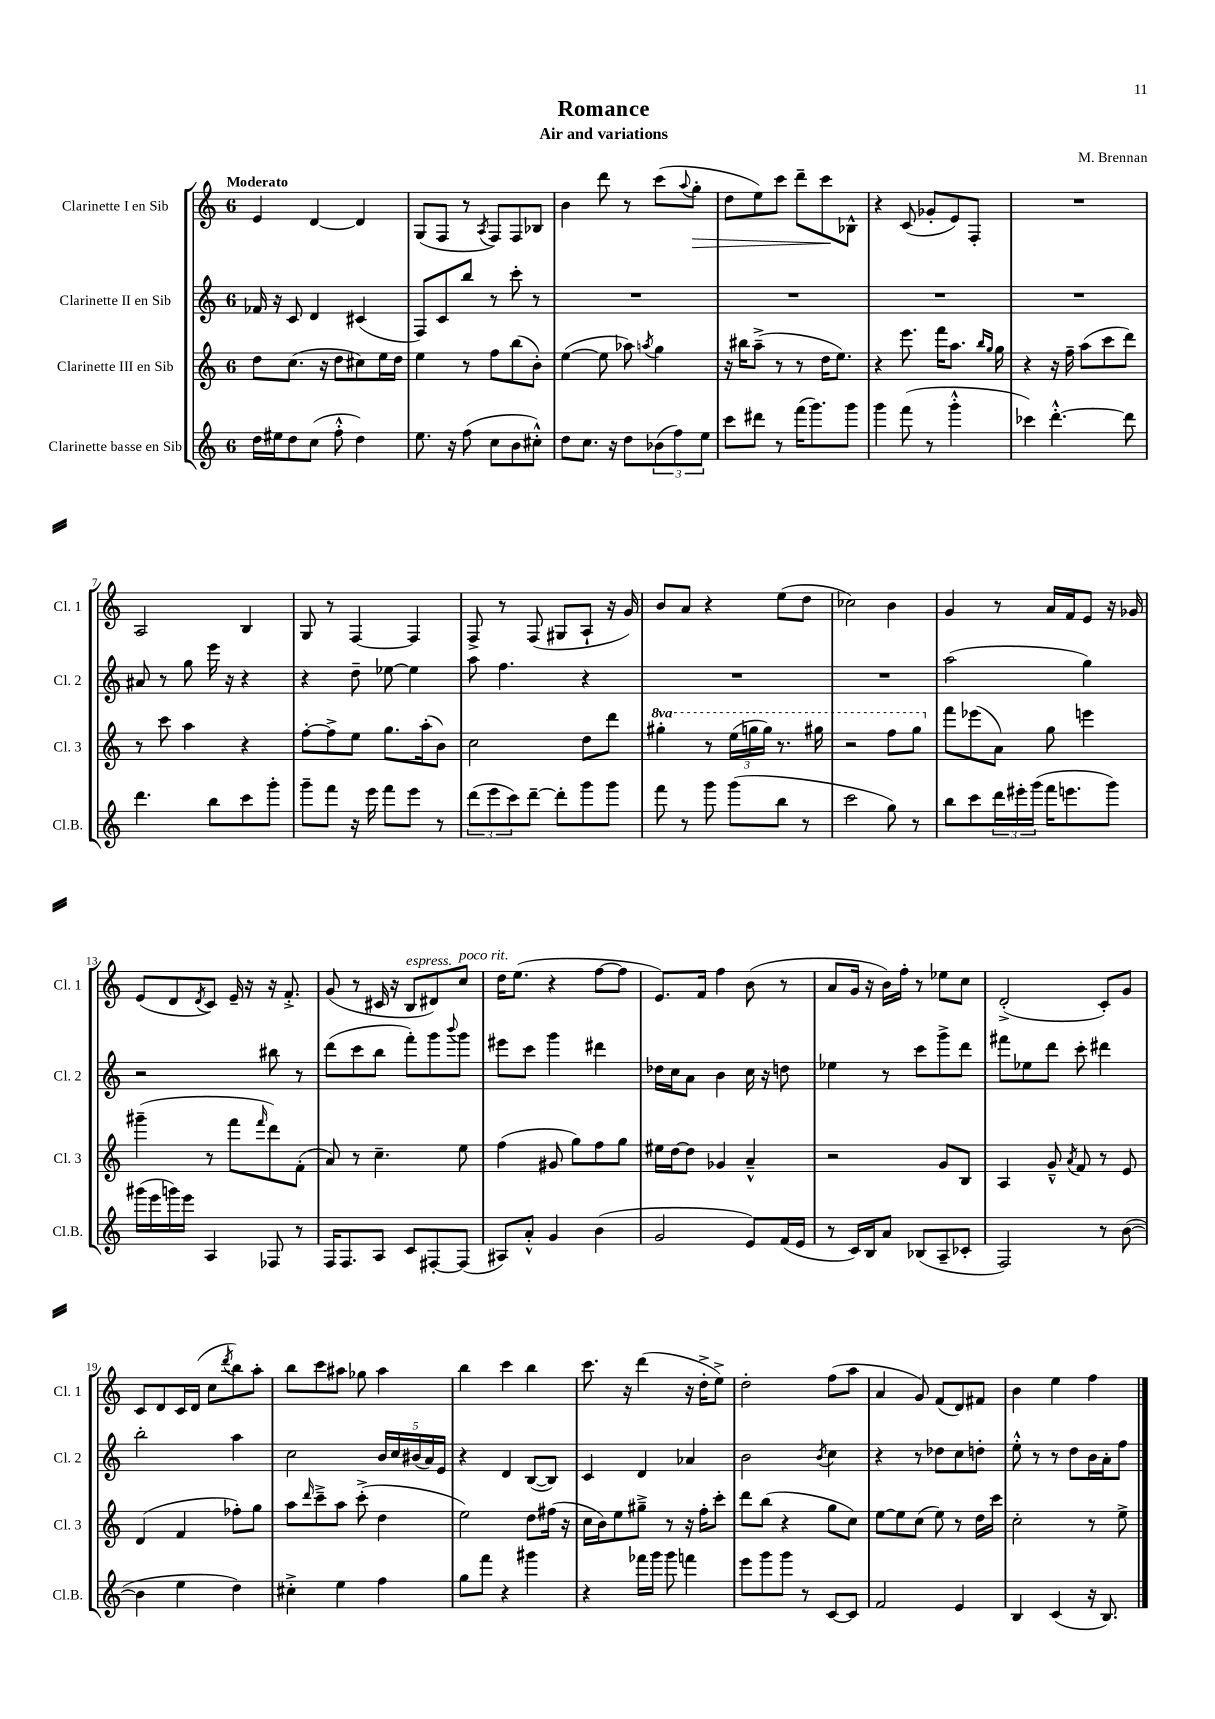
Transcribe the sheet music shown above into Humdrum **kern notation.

**kern	**kern	**kern	**kern
*staff4	*staff3	*staff2	*staff1
*clefG2	*clefG2	*clefG2	*clefG2
*k[]	*k[]	*k[]	*k[]
*M6/8	*M6/8	*M6/8	*M6/8
16dd\LL	8dd\L	16f-/	4e/
16ee#\J	.	16r	.
8dd\	(8.cc\J	8c/	.
(8cc\J	.	4d/	[4d/
.	16r	.	.
8ff'^^\	8dd\L	.	.
4dd\)	8cc#\)	(4c#/	4d/]
.	16ee\L	.	.
.	16dd\JJ	.	.
=	=	=	=
8.ee\	4ee\	8F/L)	(8G/L
.	.	8c/	8F/J
16r	.	.	.
(8ff\	8r	8bb/J	8r
.	.	.	8qA/
8cc\L	8ff\L	8r	8F/L)
8b\	(8bb\	8ccc'\	8F/
8cc#'^^\J)	8b'\J)	8r	8B-/J
=	=	=	=
8dd\L	([4ee\	2.r	4b\
8.cc\J	.	.	.
.	8ee\]	.	8ddd\
16r	.	.	.
8dd\L	8aa-\)	.	8r
.	8qaa/	.	.
(12b-\	4gg\	.	(8ccc\L
12ff\)	.	.	.
.	.	.	8qqaa/
.	.	.	8gg'\J
12ee\J	.	.	.
=	=	=	=
8ccc\L	16r	2.r	8dd\L
.	16bb#\LK	.	.
8ddd#\J	(8aa~^\J	.	8ee\)
8r	8r	.	8ccc\J
(16fff\LK	8r	.	8ddd~\L
8.ggg\)	.	.	.
.	16dd\LK	.	8ccc\
.	8.ee\J)	.	.
8ggg\J	.	.	8B-^^\J
=	=	=	=
4ggg\	4r	2.r	4r
(8fff\	8.eee\	.	(8c/
8r	.	.	8g-'/L
.	16fff\LK	.	.
4ggg'^^\	8.aa\J	.	8e/)
.	.	.	8F'/J
.	16qqbb/LL	.	.
.	16qqgg/JJ	.	.
.	16gg\	.	.
=	=	=	=
4ccc-\)	4r	2.r	2.r
[4.ddd'^^\	16r	.	.
.	16ff~\	.	.
.	(8aa\L	.	.
.	8ccc\	.	.
8ddd\]	8ddd\J)	.	.
=	=	=	=
4.ddd\	8r	8a#/	2A/
.	8ccc\	8r	.
.	4aa\	8gg\	.
8bb\L	.	16eee\	.
.	.	16r	.
8ccc\	4r	4r	4B/
8ggg'\J	.	.	.
=	=	=	=
8ggg~\L	[8ff'\L	4r	8G/
8fff\J	8ff^\]	.	8r
16r	8ee\J	8dd~\	[4F/
16eee\	.	.	.
8fff\L	8.gg\L	[8ee-\	.
8eee\J	.	4ee-\]	4F/]
.	(16aa'\k	.	.
8r	8b\J)	.	.
=	=	=	=
(12ddd\L	2cc\	8aa\	8F^/
12eee\	.	.	.
.	.	4.ff\	8r
12ccc\)	.	.	.
[8ddd~\J	.	.	(8F/
8ddd'\]L	.	.	8G#/L
8ggg\	8dd\L	4r	8A`/J
8ggg\J	8ddd\J	.	16r
.	.	.	16g/)
=	=	=	=
8fff\	4ggg#'\	2.r	8b/L
8r	.	.	8a/J
8ggg\	8r	.	4r
(8ggg\L	(24eee\LL	.	.
.	24ggg\	.	.
.	24ggg\JJ)	.	.
8bb\J	8.r	.	(8ee\L
8r	.	.	8dd\J
.	16ggg#\	.	.
=	=	=	=
2ccc\	2r	2.r	2cc-\)
8gg\)	8fff\L	.	4b\
8r	8ggg\J	.	.
=	=	=	=
8bb\L	8fff\L	(2aa\	4g/
8ccc\	(8eee-\	.	.
24ddd\L	8a\J)	.	8r
24eee#'\	.	.	.
(24ggg\JJ	.	.	.
16fff\LK	8gg\	.	16a/LL
8.eee\	.	.	16f/J
.	4eee\	4gg\)	8e/J
8ggg\J)	.	.	16r
.	.	.	16g-/
=	=	=	=
(16ggg#\LL	(4ggg#~\	2r	(8e/L
16eee\	.	.	.
16ggg\)	.	.	8d/
16eee\JJ	.	.	.
.	.	.	8qd/
4A/	8r	.	8c/J)
.	8fff\L	.	16e~/
.	.	.	16r
.	16qqfff/	.	.
8F-/	8ddd\)	8bb#\	16r
.	.	.	8.f'^/
8r	(8f'\J	8r	.
=	=	=	=
16F/LK	8a/)	(8ddd\L	(8g/
8.F/	.	.	.
.	8r	8ccc\	8r
8A/J	4.cc~\	8bb\J	16c#/
.	.	.	16r
8c/L	.	8fff'\L)	8B/L
[8F#'/	.	8ggg\	8d#/)
.	.	8qqbbb/	.
(8F#/]J	8ee\	8ggg\J	8cc/J
=	=	=	=
8A#/L)	(4ff\	8eee#\L	16dd\LK
.	.	.	(8.ee\J
8a'^^/J	.	8ccc\J	.
4g/	8g#/	4ggg\	4r
.	8gg\L)	.	.
(4b\	8ff\	4ddd#\	[8ff\L
.	8gg\J	.	8ff\]J
=	=	=	=
2g/	16ee#\LL	16dd-\LL	8.e/L)
.	[16dd\J	16cc\J	.
.	8dd\]J	8a\J	.
.	.	.	16f/Jk
.	4g-/	4b\	4ff\
8e/L)	4a~^^/	16cc\	(8b\
.	.	16r	.
(16f/L	.	8dd\	8r
16e/JJ	.	.	.
=	=	=	=
8r	2r	4ee-\	8a/L
16c/LL)	.	.	16g/Jk
16B/J	.	.	16r
8a/J	.	8r	16b\LL)
.	.	.	16ff'\JJ
(8B-/L	.	8ccc\L	8r
8A~/	8g/L	8ggg^\	8ee-\L
8c-'/J	8B/J	8ddd\J	8cc\J
=	=	=	=
2F/)	4A/	8fff#\L	(2d'^/
.	.	8ee-\	.
.	8g~^^/	8ddd\J	.
.	8qa/	.	.
.	8f/	8ccc'\	.
8r	8r	4ddd#\	8c'/L)
([8b\	8e/	.	8g/J
=	=	=	=
4b\]	(4d/	2bb'\	8c/L
.	.	.	8d/
4ee\	4f/	.	16c/L
.	.	.	(16d/JJ
.	.	.	8cc\L
.	.	.	8qddd/
4dd\)	8ff-'\L)	4aa\	8bb\)
.	8gg\J	.	8aa'\J
=	=	=	=
4cc#'^\	8aa\L	2cc\	8bb\L
.	16qqddd/	.	.
.	8ccc~^\	.	8ccc\
4ee\	8aa\J	.	8aa#\J
.	(8ccc'^\	.	8gg-\
4ff\	4dd\	20b/LL	4aa#\
.	.	20cc/	.
.	.	(20b#/	.
.	.	20a/)	.
.	.	20e/JJ	.
=	=	=	=
8gg\L	2ee\)	4r	4bb\
8fff\J	.	.	.
4r	.	4d/	4ccc\
4ggg#\	8dd\L	([8B/L	4bb\
.	(16ff#\Jk	8B/]J)	.
.	16r	.	.
=	=	=	=
4r	16cc\LL	4c/	8.ccc\
.	16b\J)	.	.
.	8ee\	.	.
.	.	.	16r
16fff-\LL	8gg#~^\J	4d/	(4ddd\
16ggg\JJ	.	.	.
8ggg\	8r	.	.
4fff\	16r	4a-/	16r
.	16ff'\LK	.	16dd'^\LK
.	8ccc'\J	.	8ee^\J)
=	=	=	=
8eee\L	8ddd\L	2b\	2dd'\
8ggg\	(8bb\J	.	.
8ggg\J	4r	.	.
8r	.	.	.
.	.	8qb/	.
[8c/L	8gg\L	4cc\	(8ff\L
8c/]J	8cc\J)	.	8aa\J
=	=	=	=
2f/	[8ee\L	4r	4a/
.	8ee\]	.	.
.	(8cc\J	8r	8g/)
.	8ee\)	8dd-\L	(8f/L
4e/	8r	8cc\	8d/)
.	16dd\LL	8dd'\J	8f#/J
.	16ccc\JJ	.	.
=	=	=	=
4B/	2cc'\	8ee'^^\	4b\
.	.	8r	.
(4c/	.	8r	4ee\
.	.	8dd\L	.
16r	8r	16b\L	4ff\
8.B/)	.	16a'\J	.
.	8ee^\	8ff\J	.
==	==	==	==
*-	*-	*-	*-
